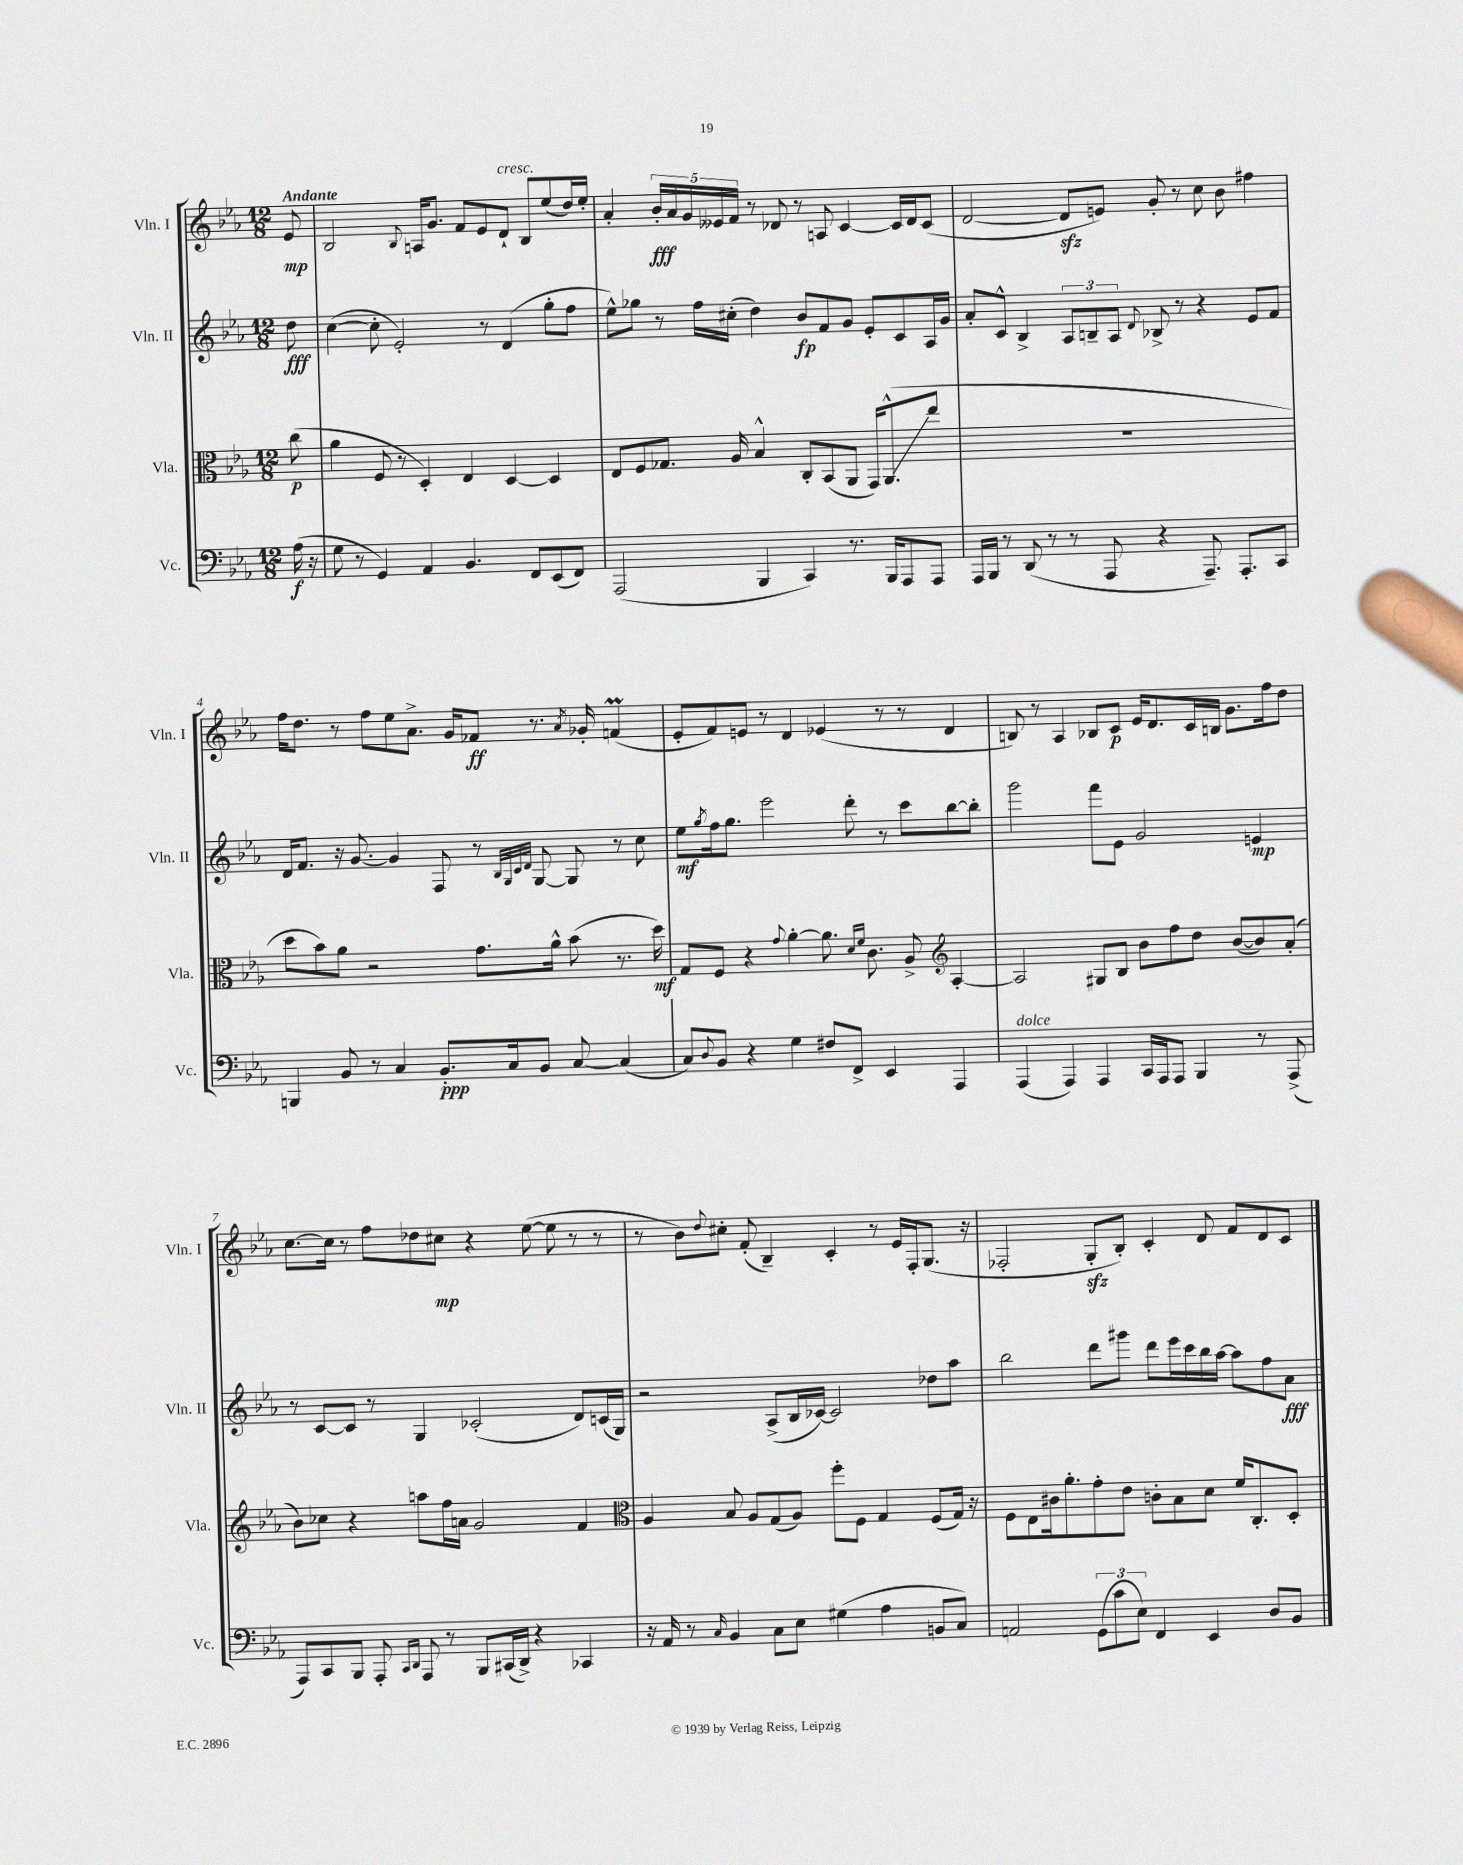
<<
\new StaffGroup <<
\new Staff = "s0" \with { instrumentName = "Vln. I" shortInstrumentName = "Vln. I" } {
    \clef treble \key ees \major \numericTimeSignature \time 12/8 \partial 8 \tempo "Andante"
    ees'8\mp |
    bes2 \appoggiatura { bes8 } a16 g'8. f'8 ees'8 d'8-!^\markup { \italic "cresc." } bes8 ees''8( d''16) ees''16-. |
    aes'4-. \tuplet 5/4 { bes'16-.\fff aes'16 g'16 eeses'16 f'16 } r8 des'8 r8 a8 c'4~ c'16 des'16 c'8( |
    d'2~ d'8\sfz e'8) g'8-. r8 c''8 bes'8 fis''4 |
    f''16 d''8. r8 f''8 ees''8 aes'8.-> g'16 fes'8\ff r8. \acciaccatura { aes'8 } ges'16-. f'4\prall( |
    ees'8-. f'8) e'8 r8 d'4 ees'4( r8 r8 d'4 |
    b8) r8 aes4 bes8 c'8\p ees'16 d'8. c'16 b16 g'8. f''16 d''8 |
    c''8.~ c''16 r8 f''8 des''8 cis''8\mp r4 ees''8~( ees''8 r8 r8 |
    r8 bes'8) \appoggiatura { d''8 } cis''8-. f'8-.( bes4--) c'4-. r8 ees'16 f16-. g8.( r16 |
    fes2-. g8-.\sfz bes8-.) c'4-. d'8 f'8 d'8 c'8 \bar "|." |
}
\new Staff = "s1" \with { instrumentName = "Vln. II" shortInstrumentName = "Vln. II" } {
    \clef treble \key ees \major \numericTimeSignature \time 12/8 \partial 8
    d''8\fff |
    c''4~( c''8-. ees'2-.) r8 d'4( g''8-. f''8 |
    ees''8-^) ges''8 r8 f''16 cis''16-.( d''4) bes'8\fp f'8 g'8 ees'8-. c'8 aes16 g'16 |
    aes'8-. c'8-^ bes4-> \tuplet 3/2 { aes8 b8-- aes8 } \appoggiatura { d'8 } bes8-> r8 r4 ees'8 f'8 |
    d'16 f'8. r16 g'8.~ g'4 f8 r8 \grace { bes32 g32 c'32 d'32 } g8~ g8 r8 c''8 |
    ees''8\mf \acciaccatura { g''8 } f''16 g''8. ees'''2 d'''8-. r8 c'''8 bes''8~ bes''8-. |
    g'''2 f'''8 ees'8 g'2 e'4\mp |
    r8 c'8~ c'8 r8 g4 ces'2-.( d'8) c'16( g16) |
    r2 aes8->( bes16 ces'16~) ces'2 des''8 aes''8 |
    bes''2 d'''8 gis'''8 d'''8 ees'''16 c'''16 bes''16 aes''16~ aes''8 f''8 aes'8\fff \bar "|." |
}
\new Staff = "s2" \with { instrumentName = "Vla." shortInstrumentName = "Vla." } {
    \clef alto \key ees \major \numericTimeSignature \time 12/8 \partial 8
    c''8\p( |
    aes'4 f8 r8 d4-.) ees4 d4~ d4 |
    ees8 f8 ges8. aes16 bes4-^ c8-. bes,8( aes,8 g,16) aes,8.-^\glissando( ees''8 |
    R1. |
    d''8 bes'8) aes'8 r2 g'8. aes'16-^ bes'8( r8. d''16\mf) |
    g8 f8 r4 \appoggiatura { g'8 } aes'4~-. aes'8. \grace { d'16 f'16 } c'8. aes8-> \clef treble aes4~-. |
    aes2 gis8 bes8 bes'8 f''8 d''8 bes'8~( bes'8) aes'8-.( |
    bes'8) ces''8 r4 a''8 f''16 a'16 g'2 f'4 |
    \clef alto aes4 bes8 aes8 g8( aes8) f''8-. f8 g4 f8( g16) r16 |
    f8 ees8 cis'16 aes'8.-. g'8-. ees'8 c'8-. bes8 d'8 f'16 c8.-. d8-. \bar "|." |
}
\new Staff = "s3" \with { instrumentName = "Vc." shortInstrumentName = "Vc." } {
    \clef bass \key ees \major \numericTimeSignature \time 12/8 \partial 8
    aes16\f( r16 |
    g8 r8 g,4) aes,4 bes,4. f,8 ees,8( f,8) |
    aes,,2( bes,,4 c,4) r8. bes,,16 aes,,8 aes,,8 |
    aes,,16 bes,,16 r8 d,8( r8 r8 aes,,8 r4 aes,,8.--) aes,,8.-. c,8 |
    b,,4 bes,8 r8 c4 bes,8.-.\ppp c16 bes,8 c8~ c4( |
    c8) \appoggiatura { d8 } bes,8 r4 g4 fis8 f,8-> ees,4 aes,,4 |
    aes,,4^\markup { \italic "dolce" }( aes,,4) aes,,4 c,16 aes,,16 aes,,8 bes,,4 r8 aes,,8->( |
    aes,,8) c,8 bes,,8 aes,,8-. \grace { c,16 d,16 } aes,,8 r8 bes,,8 cis,16( d,16->) r4 ces,4 |
    r16 aes,16 r8 \grace { c16 } bes,4 c8 ees8 gis4( aes4 b,8 c8) |
    a,2 \tuplet 3/2 { g,8( c'8 ees8) } f,4 ees,4 d8 bes,8 \bar "|." |
}
>>
>>
